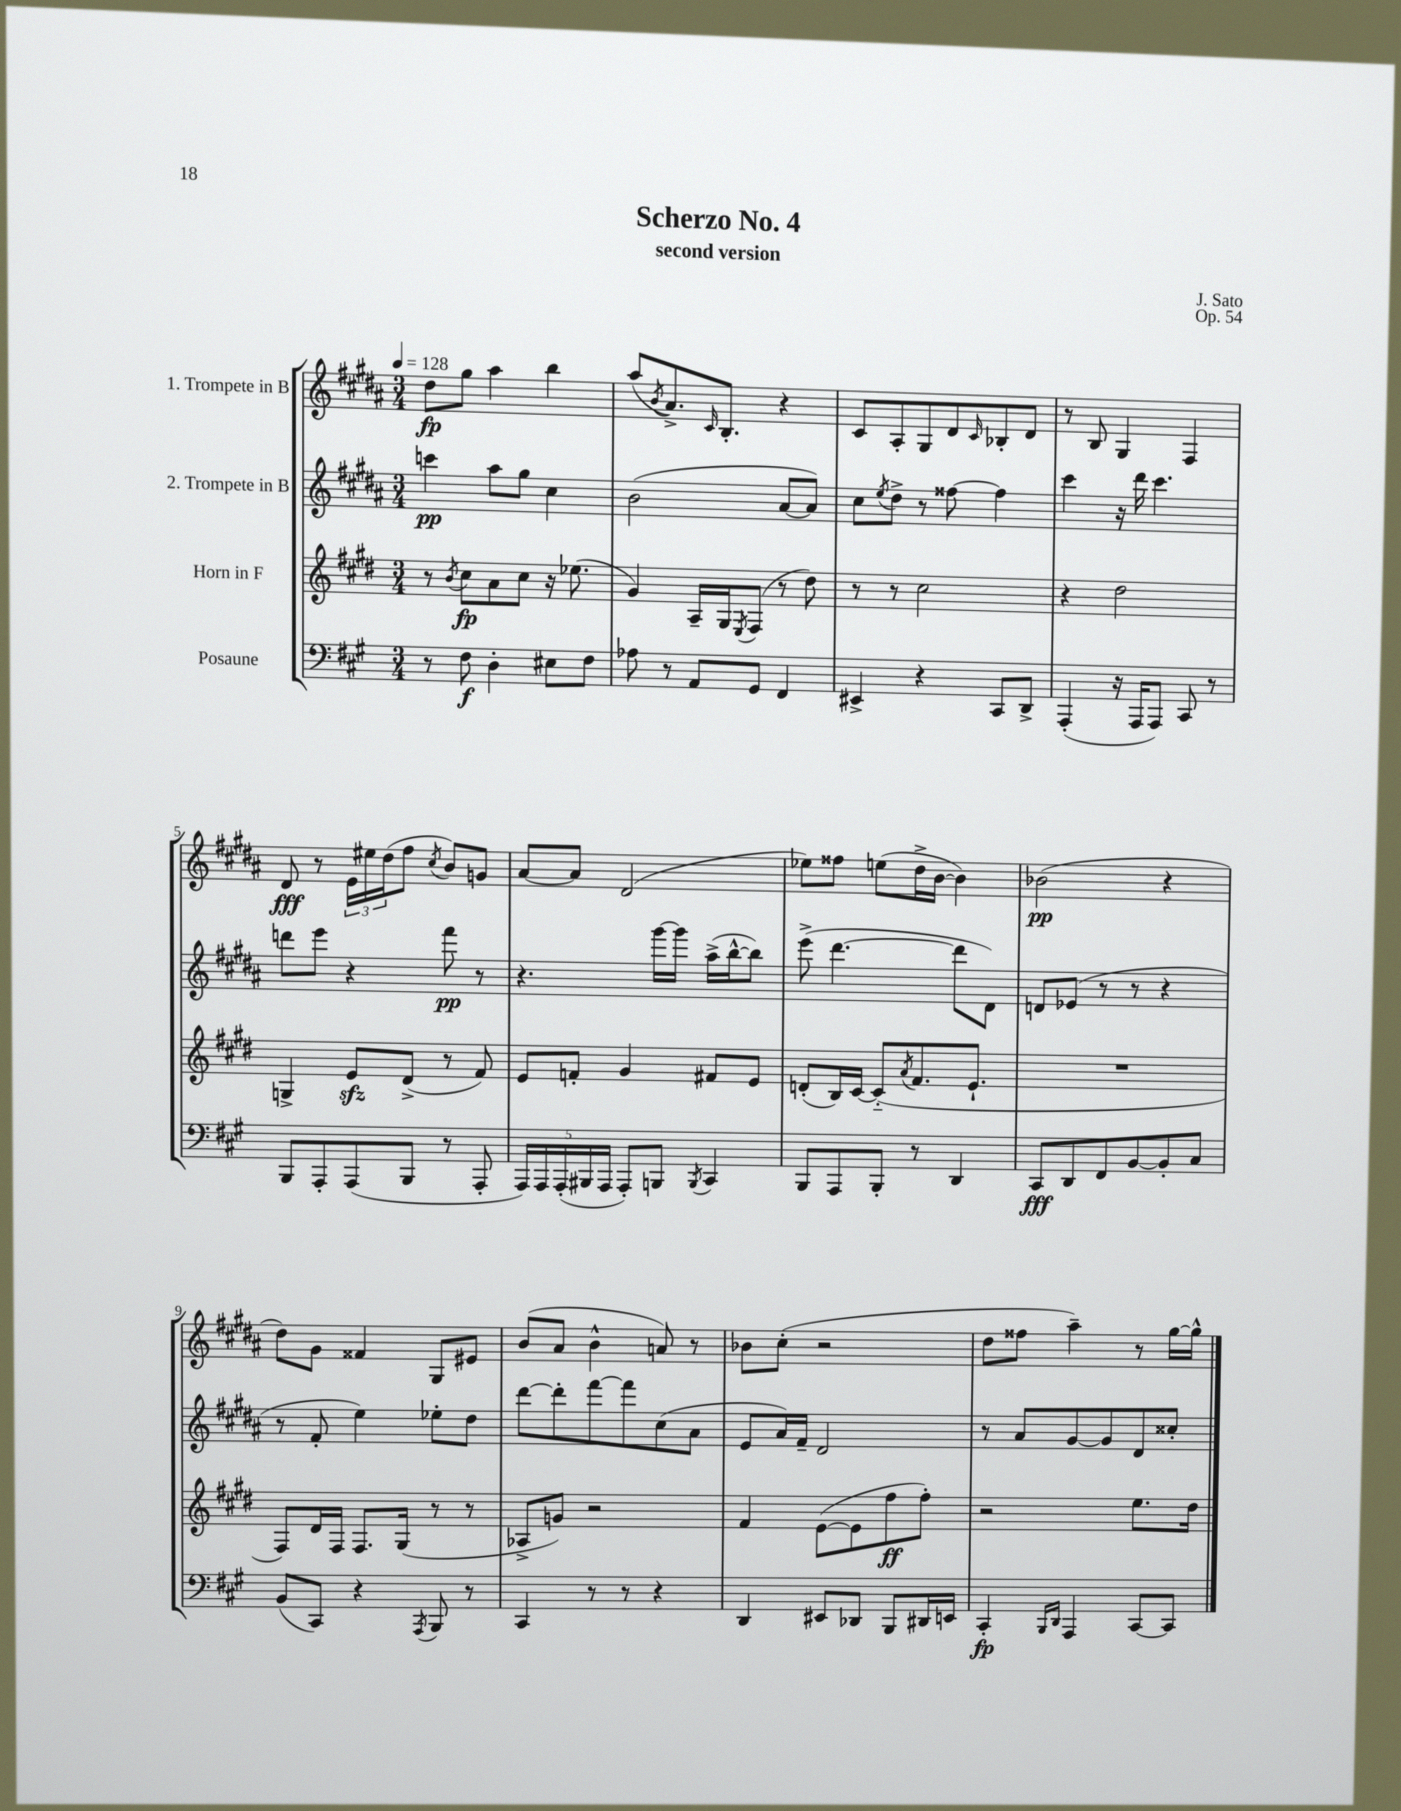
\header { title = "Scherzo No. 4" composer = "J. Sato" subtitle = "second version" opus = "Op. 54" }
<<
\new StaffGroup <<
\new Staff = "s0" \with { instrumentName = "1. Trompete in B" } {
    \clef treble \key b \major \numericTimeSignature \time 3/4 \tempo 4 = 128
    dis''8\fp gis''8 ais''4 b''4 |
    ais''8( \acciaccatura { b'8 } ais'8.->) \grace { cis'16 } b8.-. r4 |
    cis'8 ais8-. gis8 dis'8 \grace { cis'16 } bes8-. dis'8 |
    r8 b8 gis4 fis4 |
    dis'8\fff r8 \tuplet 3/2 { e'16 eis''16 dis''16( } fis''8 \acciaccatura { cis''8 } b'8) g'8 |
    ais'8~ ais'8 dis'2( |
    ees''8) fisis''8 e''8( dis''16-> b'16~ b'4) |
    bes'2\pp( r4 |
    dis''8) gis'8 fisis'4 gis8 eis'8 |
    b'8( ais'8 b'4-^ a'8) r8 |
    bes'8 cis''8-.( r2 |
    dis''8 fisis''8 ais''4--) r8 gis''16~ gis''16-^ \bar "|." |
}
\new Staff = "s1" \with { instrumentName = "2. Trompete in B" } {
    \clef treble \key b \major \numericTimeSignature \time 3/4
    c'''4\pp ais''8 gis''8 cis''4 |
    b'2( ais'8~ ais'8) |
    cis''8 \acciaccatura { e''8 } dis''8-> r8 fisis''8~ fisis''4 |
    cis'''4 r16 dis'''16 cis'''4. |
    d'''8 e'''8 r4 fis'''8\pp r8 |
    r4. gis'''16~ gis'''16 ais''16->( b''16~-^ b''8) |
    e'''8->( dis'''4.~ dis'''8 dis'8) |
    d'8 ees'8( r8 r8 r4 |
    r8 fis'8-. e''4) ees''8-. dis''8 |
    dis'''8~ dis'''8-. fis'''8~ fis'''8 cis''8( ais'8 |
    e'8 ais'16) fis'16-- dis'2 |
    r8 ais'8 gis'8~ gis'8 dis'8 cisis''8-. \bar "|." |
}
\new Staff = "s2" \with { instrumentName = "Horn in F" } {
    \clef treble \key e \major \numericTimeSignature \time 3/4
    r8 \acciaccatura { b'8 } cis''8\fp a'8 cis''8 r16 ees''8.( |
    gis'4) a16-- gis16 \acciaccatura { e8 } fis8( r8 dis''8) |
    r8 r8 cis''2 |
    r4 dis''2 |
    g4-> e'8\sfz dis'8->( r8 fis'8) |
    e'8 f'8-. gis'4 fis'8 e'8 |
    d'8-.( b16) cis'16~ cis'8-_( \acciaccatura { a'8 } fis'8. e'8.-! |
    R2. |
    fis8) dis'16 fis16 fis8. gis16( r8 r8 |
    aes8-> g'8) r2 |
    fis'4 e'8~( e'8 fis''8\ff fis''8-.) |
    r2 e''8. dis''16 \bar "|." |
}
\new Staff = "s3" \with { instrumentName = "Posaune" } {
    \clef bass \key a \major \numericTimeSignature \time 3/4
    r8 fis8\f d4-. eis8 fis8 |
    aes8 r8 a,8 gis,8 fis,4 |
    eis,4-> r4 cis,8 d,8-> |
    a,,4-.( r16 a,,16 a,,8) cis,8 r8 |
    b,,8 a,,8-. a,,8( b,,8 r8 a,,8-. |
    \tuplet 5/4 { a,,16) a,,16 a,,16-.( bis,,16 a,,16 } a,,8-.) b,,8 \acciaccatura { b,,8 } cis,4 |
    b,,8 a,,8 b,,8-. r8 d,4 |
    cis,8\fff d,8 fis,8 b,8~ b,8-. cis8 |
    b,8( cis,8) r4 \acciaccatura { a,,8 } b,,8 r8 |
    cis,4 r8 r8 r4 |
    d,4 eis,8 des,8 b,,8 dis,16 e,16 |
    cis,4-.\fp \grace { b,,16 d,16 } a,,4 cis,8~ cis,8 \bar "|." |
}
>>
>>
